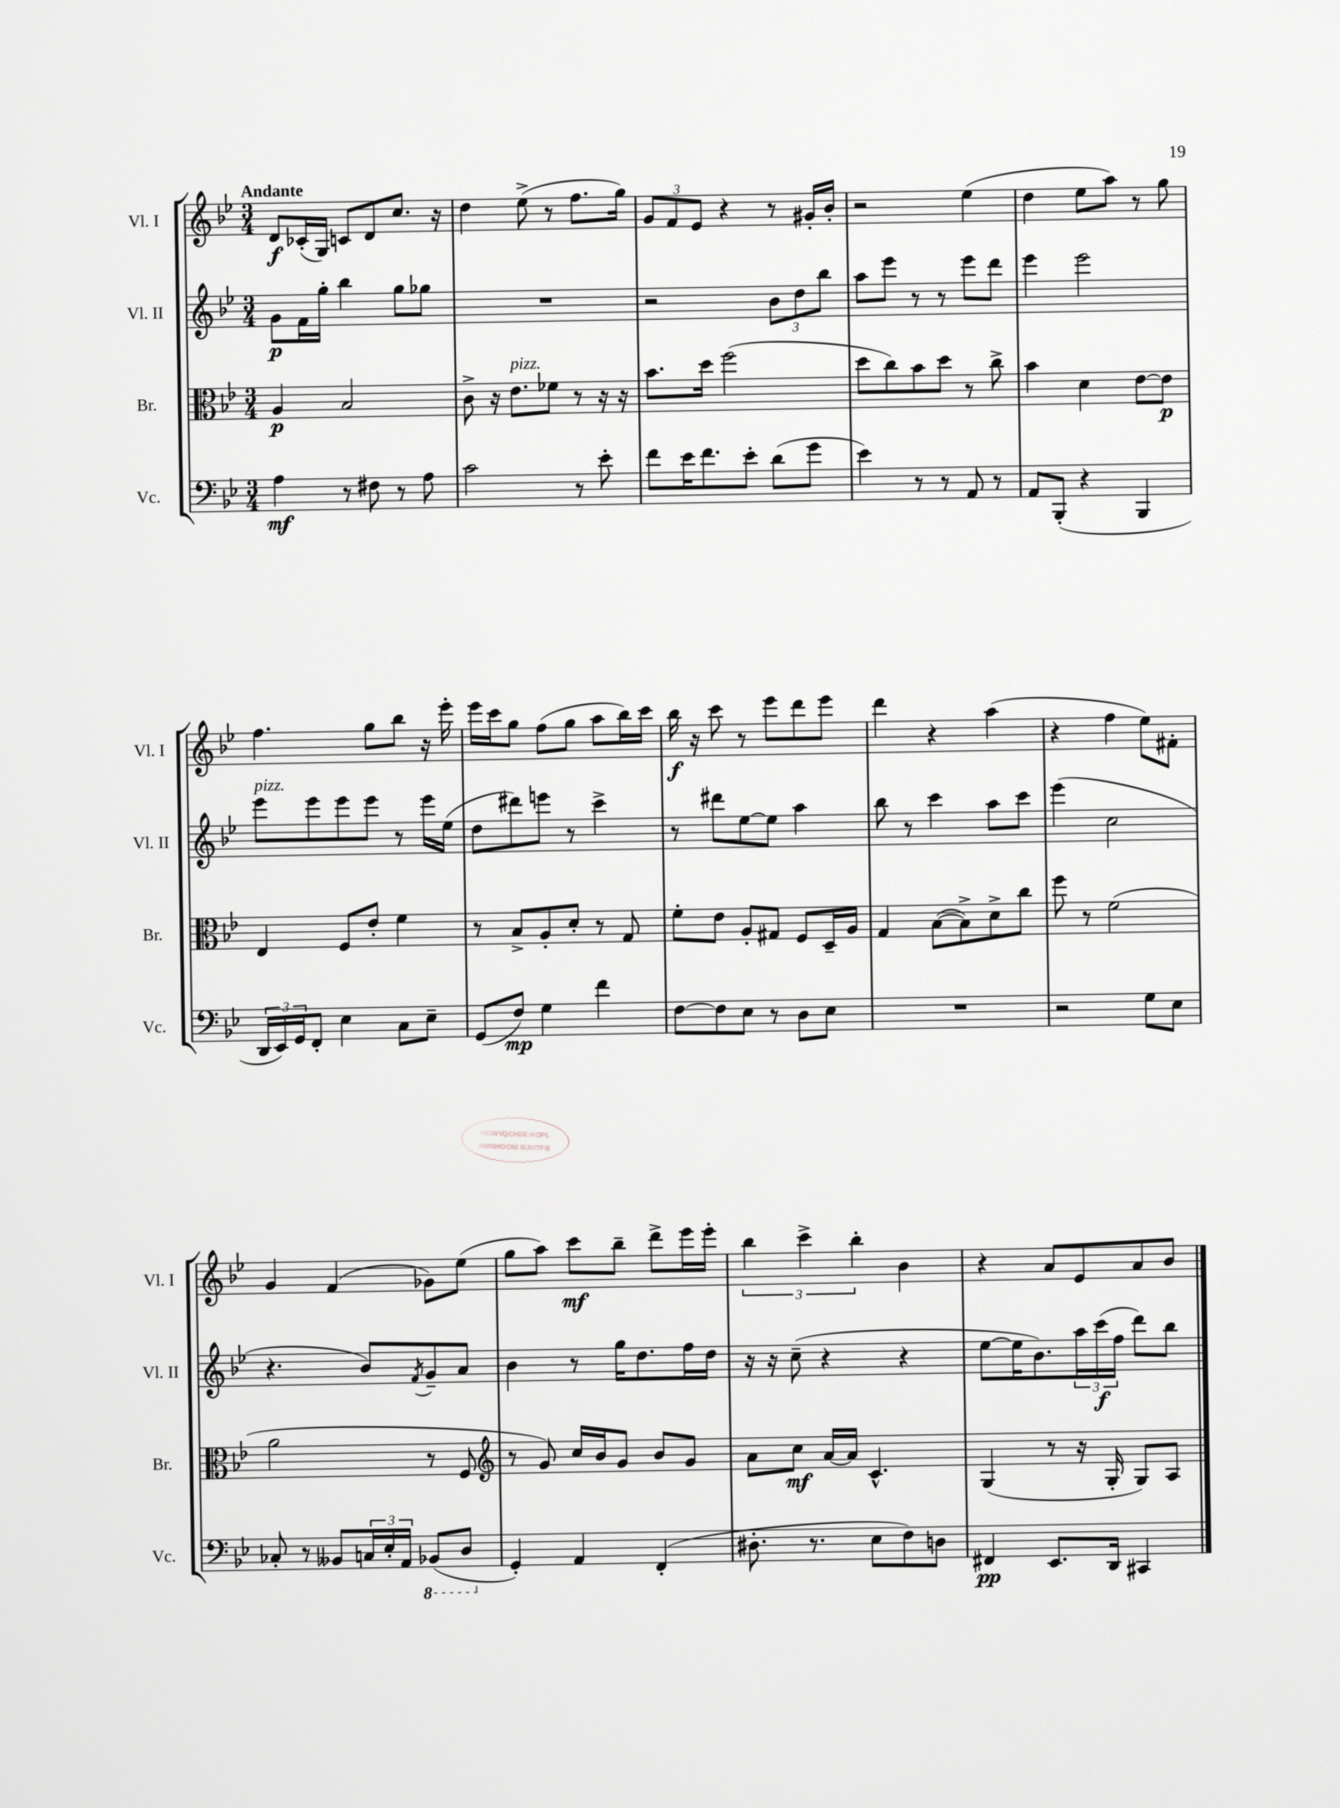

**kern	**dynam	**kern	**dynam	**kern	**dynam	**kern	**dynam
*part4	*part4	*part3	*part3	*part2	*part2	*part1	*part1
*staff4	*staff4	*staff3	*staff3	*staff2	*staff2	*staff1	*staff1
*I"Vc.	*	*I"Br.	*	*I"Vl. II	*	*I"Vl. I	*
*I'Vc.	*	*I'Br.	*	*I'Vl. II	*	*I'Vl. I	*
*clefF4	*	*clefC3	*	*clefG2	*	*clefG2	*
*k[b-e-]	*	*k[b-e-]	*	*k[b-e-]	*	*k[b-e-]	*
*M3/4	*	*M3/4	*	*M3/4	*	*M3/4	*
=1	=1	=1	=1	=1	=1	=1	=1
!	!	!	!	!	!	!LO:TX:a:B:t=Andante	!
4A\	mf	4A/	p	8g\L	p	8d/L	f
.	.	.	.	16f\L	.	(16c-X'/L	.
.	.	.	.	16gg'\JJ	.	16G/JJ)	.
8r	.	2B-/	.	4bb-\	.	8cn/L	.
8F#X\	.	.	.	.	.	8d/	.
8r	.	.	.	8gg\L	.	8.cc/J	.
8A\	.	.	.	8gg-X\J	.	.	.
.	.	.	.	.	.	16r	.
=2	=2	=2	=2	=2	=2	=2	=2
2c\	.	8c^\	.	2.r	.	4dd\	.
.	.	16r	.	.	.	.	.
!	!	!LO:TX:a:i:t=pizz.	!	!	!	!	!
.	.	8.e-\L	.	.	.	.	.
.	.	.	.	.	.	(8ee-^\	.
.	.	8f-X\J	.	.	.	8r	.
8r	.	8r	.	.	.	8.ff\L	.
8e-'\	.	16r	.	.	.	.	.
.	.	16r	.	.	.	16gg\Jk)	.
=3	=3	=3	=3	=3	=3	=3	=3
8f\L	.	8.b-\L	.	2r	.	12g/L	.
.	.	.	.	.	.	12f/	.
16e-\K	.	.	.	.	.	.	.
.	.	.	.	.	.	12e-/J	.
8.f\	.	16dd\Jk	.	.	.	.	.
.	.	(2ff\	.	.	.	4r	.
8e-'\J	.	.	.	.	.	.	.
(8d\L	.	.	.	12b-\L	.	8r	.
.	.	.	.	12dd\	.	.	.
8g\J	.	.	.	.	.	16g#X'/LL	.
.	.	.	.	12bb-\J	.	.	.
.	.	.	.	.	.	16b-'/JJ	.
=4	=4	=4	=4	=4	=4	=4	=4
4e-\)	.	8dd\L	.	8aa\L	.	2r	.
.	.	8cc\)	.	8eee-\J	.	.	.
8r	.	8b-\	.	8r	.	.	.
8r	.	8dd\J	.	8r	.	.	.
8AA/	.	8r	.	8eee-\L	.	(4ee-\	.
8r	.	8cc^\	.	8ddd\J	.	.	.
=5	=5	=5	=5	=5	=5	=5	=5
8AA/L	.	4b-\	.	4eee-\	.	4dd\	.
(8BBB-'/J	.	.	.	.	.	.	.
4r	.	4d\	.	2eee-\	.	8ee-\L	.
.	.	.	.	.	.	8aa\J)	.
4BBB-/	.	[8e-\L	.	.	.	8r	.
.	.	8e-\J]	p	.	.	8gg\	.
!!LO:LB:g=z
=6	=6	=6	=6	=6	=6	=6	=6
!	!	!	!	!LO:TX:a:i:t=pizz.	!	!	!
24DD/LL	.	4E-/	.	8eee-\L	.	4.ff\	.
24EE-/)	.	.	.	.	.	.	.
24GG/J	.	.	.	.	.	.	.
8FF'/J	.	.	.	8eee-\	.	.	.
4E-\	.	8F/L	.	8eee-\	.	.	.
.	.	8e-'/J	.	8eee-\J	.	8gg\L	.
8C\L	.	4f\	.	8r	.	8bb-\J	.
8E-~\J	.	.	.	16eee-\LL	.	16r	.
.	.	.	.	(16ee-\JJ	.	16eee-'\	.
=7	=7	=7	=7	=7	=7	=7	=7
(8GG/L	.	8r	.	8dd\L	.	16eee-\LL	.
.	.	.	.	.	.	16ccc\J	.
8F/J)	mp	8B-^/L	.	8ddd#X\)	.	8gg\J	.
4G\	.	8A'/	.	8eeen\J	.	(8ff\L	.
.	.	8d'/J	.	8r	.	8gg\J	.
4f\	.	8r	.	4ccc^\	.	8aa\L	.
.	.	8G/	.	.	.	16bb-\L)	.
.	.	.	.	.	.	16ccc\JJ	.
=8	=8	=8	=8	=8	=8	=8	=8
[8F\L	.	8f'\L	.	8r	.	16bb-\	f
.	.	.	.	.	.	16r	.
8F\]	.	8e-\J	.	8ddd#X\L	.	8ccc\	.
8E-\J	.	8A'/L	.	[8ee-\	.	8r	.
8r	.	8G#X/J	.	8ee-\J]	.	8eee-\L	.
8D\L	.	8F/L	.	4aa\	.	8ddd\	.
8E-\J	.	16D~/L	.	.	.	8eee-\J	.
.	.	16A/JJ	.	.	.	.	.
=9	=9	=9	=9	=9	=9	=9	=9
2.r	.	4G/	.	8bb-\	.	4ddd\	.
.	.	.	.	8r	.	.	.
.	.	([8B-\L	.	4ccc\	.	4r	.
.	.	8B-^\])	.	.	.	.	.
.	.	8d^\	.	8aa\L	.	(4aa\	.
.	.	8cc\J	.	8ccc\J	.	.	.
=10	=10	=10	=10	=10	=10	=10	=10
2r	.	8ff\	.	(4eee-\	.	4r	.
.	.	8r	.	.	.	.	.
.	.	(2f\	.	2cc\	.	4ff\	.
8G\L	.	.	.	.	.	8ee-\L)	.
8E-\J	.	.	.	.	.	8f#X'\J	.
!!LO:LB:g=z
=11	=11	=11	=11	=11	=11	=11	=11
8C-X'/	.	2a\	.	4.r	.	4g/	.
8r	.	.	.	.	.	.	.
8BB--X/L	.	.	.	.	.	(4f/	.
24Cn/L	.	.	.	8b-/L)	.	.	.
24E-'/	.	.	.	.	.	.	.
24AA/JJ	.	.	.	.	.	.	.
.	.	.	.	8qf/	.	.	.
*8ba	*	*	*	*	*	*	*
(8BBB-X/L	.	8r	.	8g~/	.	8g-X\L)	.
8DD/J	.	8F/	.	8a/J	.	(8ee-\J	.
=12	=12	=12	=12	=12	=12	=12	=12
*	*	*clefG2	*	*	*	*	*
*X8ba	*	*	*	*	*	*	*
4GG'/)	.	8r	.	4b-\	.	8gg\L	.
.	.	8g/)	.	.	.	8aa\J)	.
4AA/	.	16cc/LL	.	8r	.	8ccc\L	mf
.	.	16b-/J	.	.	.	.	.
.	.	8g/J	.	16gg\KL	.	8bb-~\J	.
.	.	.	.	8.dd\	.	.	.
(4FF'/	.	8b-/L	.	.	.	8ddd^\L	.
.	.	8g/J	.	16ff\L	.	16eee-\L	.
.	.	.	.	16dd\JJ	.	16eee-'\JJ	.
=13	=13	=13	=13	=13	=13	=13	=13
8.D#X'\	.	8a\L	.	16r	.	6bb-\	.
.	.	.	.	16r	.	.	.
.	.	8cc\J	mf	(8cc~\	.	.	.
.	.	.	.	.	.	6ccc^\	.
8.r	.	.	.	.	.	.	.
.	.	[16a/LL	.	4r	.	.	.
.	.	16a/JJ]	.	.	.	.	.
.	.	.	.	.	.	6bb-'\	.
8E-\L	.	4.c^^/	.	.	.	.	.
8F\)	.	.	.	4r	.	4b-\	.
8Dn\J	.	.	.	.	.	.	.
=14	=14	=14	=14	=14	=14	=14	=14
4FF#X/	pp	(4G/	.	[8ee-\L	.	4r	.
.	.	.	.	16ee-\K]	.	.	.
.	.	.	.	8.b-\)	.	.	.
8.EE-/L	.	8r	.	.	.	8a/L	.
.	.	16r	.	24aa\L	.	8e-/	.
.	.	.	.	(24ccc\	f	.	.
16DD/Jk	.	16G'/	.	.	.	.	.
.	.	.	.	24ff\JJ	.	.	.
4CC#X/	.	8G/L)	.	8ddd\L)	.	8a/	.
.	.	8A/J	.	8bb-\J	.	8b-/J	.
==	==	==	==	==	==	==	==
*-	*-	*-	*-	*-	*-	*-	*-
